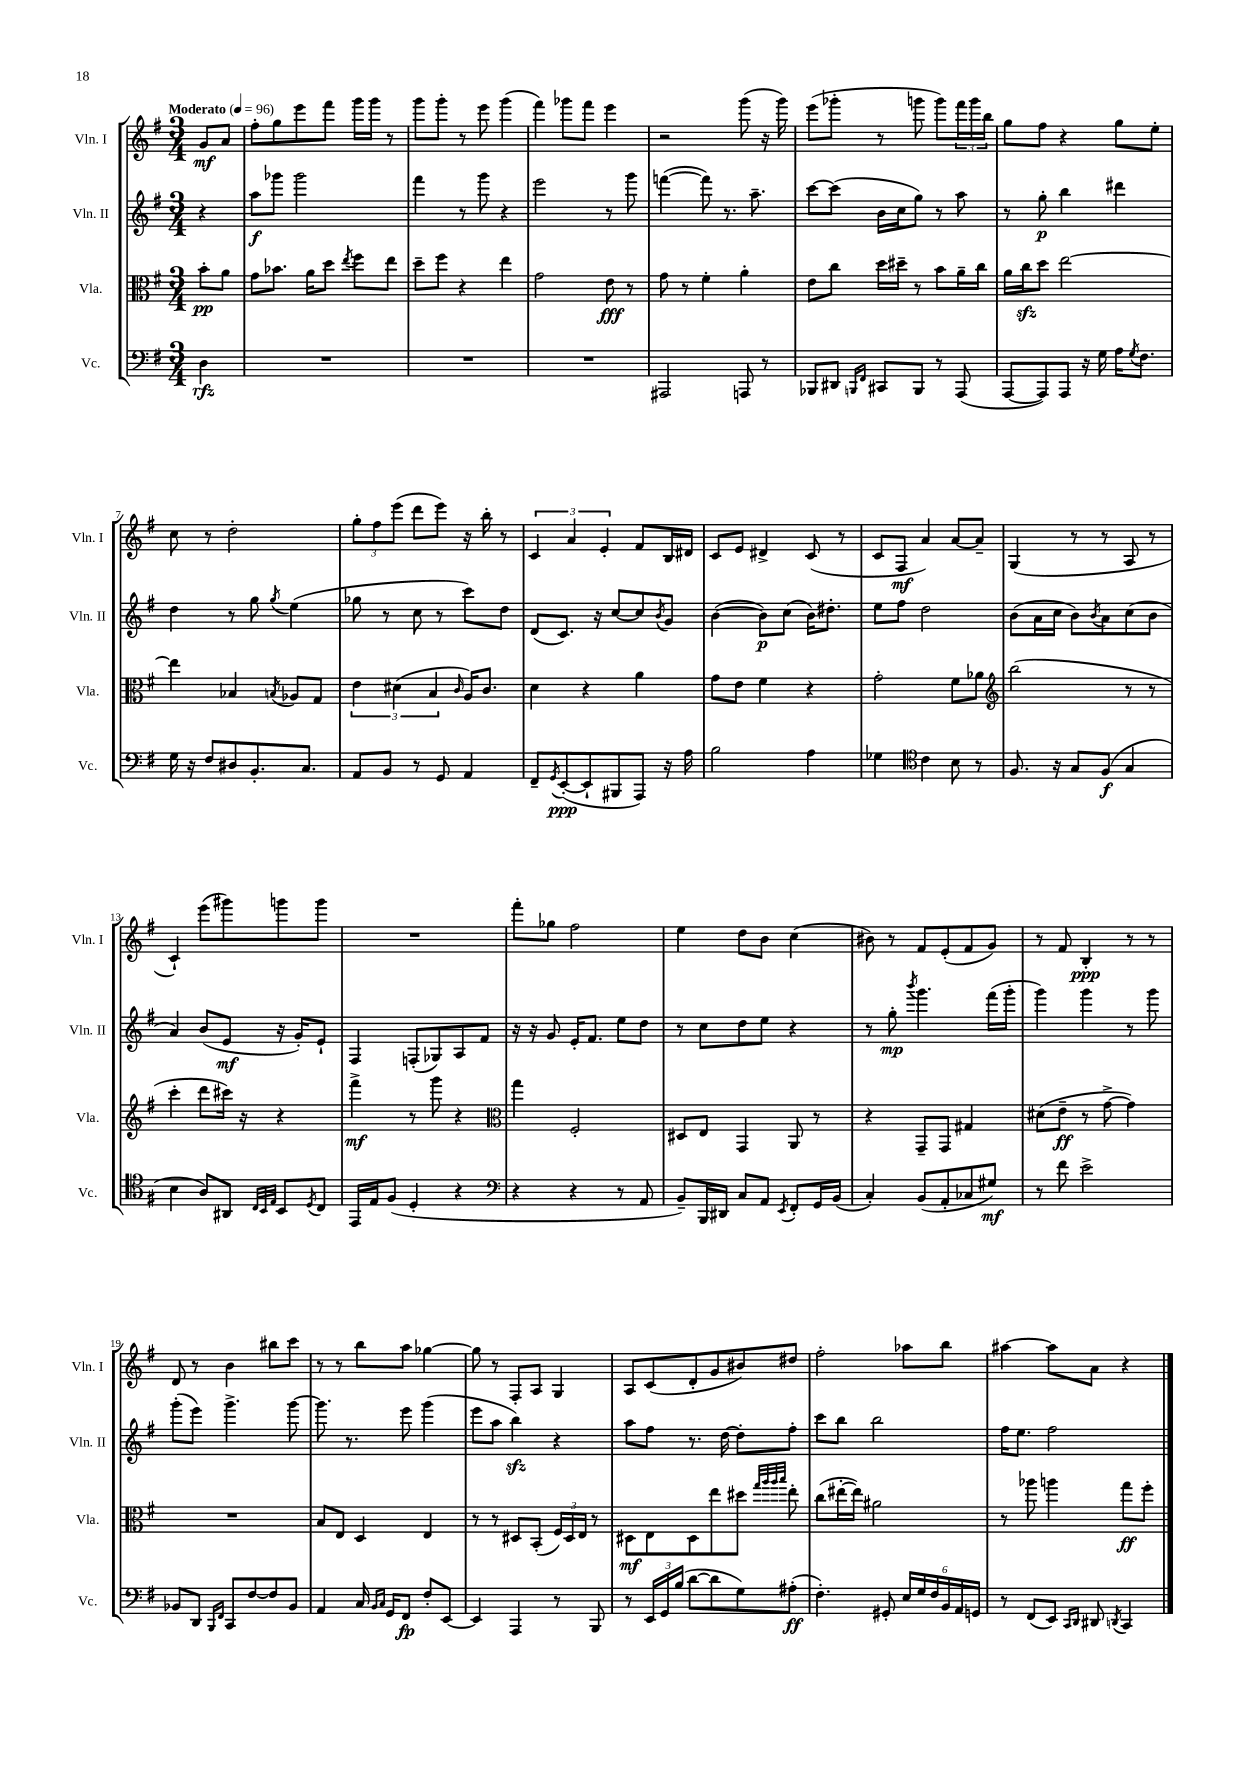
<<
\new StaffGroup <<
\new Staff = "s0" \with { instrumentName = "Vln. I" shortInstrumentName = "Vln. I" } {
    \clef treble \key g \major \numericTimeSignature \time 3/4 \partial 4 \tempo "Moderato" 4 = 96
    g'8\mf a'8 |
    fis''8-. g''8 e'''8 fis'''8 g'''16 g'''16 r8 |
    g'''8 g'''8-. r8 e'''8 g'''4( |
    fis'''4) ges'''8 fis'''8 e'''4 |
    r2 g'''8( r16 g'''16) |
    e'''8( ges'''8-. r8 g'''8 g'''8) \tuplet 3/2 { fis'''16 g'''16 b''16 } |
    g''8 fis''8 r4 g''8 e''8-. |
    c''8 r8 d''2-. |
    \tuplet 3/2 { g''8-. fis''8 e'''8( } d'''8 e'''8) r16 b''16-. r8 |
    \tuplet 3/2 { c'4 a'4 e'4-. } fis'8 b16 dis'16 |
    c'8 e'8 dis'4-> c'8( r8 |
    c'8 fis8\mf a'4) a'8~ a'8-- |
    g4( r8 r8 a8 r8 |
    c'4-!) e'''8( gis'''8) g'''8 g'''8 |
    R2. |
    fis'''8-. ges''8 fis''2 |
    e''4 d''8 b'8 c''4( |
    bis'8) r8 fis'8 e'8-.( fis'8 g'8) |
    r8 fis'8 b4-.\ppp r8 r8 |
    d'8 r8 b'4 bis''8 c'''8 |
    r8 r8 b''8 a''8 ges''4~ |
    ges''8 r8 fis8-. a8 g4 |
    a8 c'8( d'8-. g'8 bis'8) dis''8 |
    fis''2-. aes''8 b''8 |
    ais''4~ ais''8 a'8 r4 \bar "|." |
}
\new Staff = "s1" \with { instrumentName = "Vln. II" shortInstrumentName = "Vln. II" } {
    \clef treble \key g \major \numericTimeSignature \time 3/4 \partial 4
    r4 |
    a''8\f ges'''8 ges'''2 |
    fis'''4 r8 g'''8 r4 |
    e'''2 r8 g'''8 |
    f'''4~( f'''8) r8. a''8.-- |
    c'''8~ c'''8( b'16 c''16 g''8) r8 a''8 |
    r8 g''8-.\p b''4 dis'''4 |
    d''4 r8 g''8 \acciaccatura { g''8 } e''4( |
    ges''8 r8 c''8 r8 c'''8) d''8 |
    d'8( c'8.) r16 c''8~ c''8 \acciaccatura { b'8 } g'8 |
    b'4~( b'8\p) c''8( b'16) dis''8.-. |
    e''8 fis''8 d''2 |
    b'8( a'16 c''16 b'8) \acciaccatura { b'8 } a'8 c''8( b'8 |
    a'4) b'8( e'8\mf r16 g'16-.) e'8-! |
    fis4 f8-.( ges8) a8 fis'8 |
    r16 r16 g'8 e'16-. fis'8. e''8 d''8 |
    r8 c''8 d''8 e''8 r4 |
    r8 g''8-.\mp \acciaccatura { b'''8 } g'''4. fis'''16( g'''16-. |
    g'''4) g'''4 r8 g'''8 |
    g'''8-.( e'''8) g'''4.-> g'''8~ |
    g'''8. r8. e'''8 g'''4( |
    e'''8 a''8 b''4\sfz) r4 |
    a''8 fis''8 r8. d''16~ d''8-. fis''8-. |
    c'''8 b''8 b''2 |
    fis''16 e''8. fis''2 \bar "|." |
}
\new Staff = "s2" \with { instrumentName = "Vla." shortInstrumentName = "Vla." } {
    \clef alto \key g \major \numericTimeSignature \time 3/4 \partial 4
    b'8-.\pp a'8 |
    g'8 bes'8. a'16 d''8 \acciaccatura { e''8 } fis''8 e''8 |
    d''8-- fis''8 r4 e''4 |
    g'2 e'8\fff r8 |
    g'8 r8 fis'4-. a'4-. |
    e'8 c''8 d''16 dis''16-- r8 b'8 a'16-- c''16 |
    a'16 c''16\sfz d''8 e''2~ |
    e''4 bes4 \acciaccatura { b8 } aes8 g8 |
    \tuplet 3/2 { e'4 dis'4( b4 } \grace { c'16 } a16) c'8. |
    d'4 r4 a'4 |
    g'8 e'8 fis'4 r4 |
    g'2-. fis'8 aes'8 |
    \clef treble b''2( r8 r8 |
    c'''4-. d'''8 cis'''16) r16 r4 |
    fis'''4->\mf r8 g'''8 r4 |
    \clef alto g''4 fis2-. |
    dis8 e8 g,4 a,8 r8 |
    r4 g,8-- g,8 gis4 |
    dis'8( e'8--\ff r8 g'8~-> g'4) |
    R2. |
    b8 e8 d4 e4 |
    r8 r8 dis8 b,8-.( \tuplet 3/2 { fis16) dis16 e16 } r8 |
    dis8\mf e8 dis8 e''8 dis''8 \grace { g''32 a''32 a''32 b''32 } e''8-. |
    c''8( eis''16~-. eis''16) ais'2 |
    r8 aes''8 a''4 g''8\ff fis''8-. \bar "|." |
}
\new Staff = "s3" \with { instrumentName = "Vc." shortInstrumentName = "Vc." } {
    \clef bass \key g \major \numericTimeSignature \time 3/4 \partial 4
    d4\rfz |
    R2. |
    R2. |
    R2. |
    ais,,2 a,,8 r8 |
    bes,,8 dis,8 \grace { b,,16 fis,16 } cis,8 b,,8 r8 a,,8( |
    a,,8~ a,,8) a,,8 r16 g16 a16 \acciaccatura { g8 } fis8. |
    g16 r16 fis8 dis8 b,8.-. c8. |
    a,8 b,8 r8 g,8 a,4 |
    fis,8-- \acciaccatura { g,8 } e,8~-.\ppp( e,8-! bis,,8 a,,8) r16 a16 |
    b2 a4 |
    ges4 \clef tenor c'4 b8 r8 |
    fis8. r16 g8 fis8\f( g4 |
    b4 a8) ais,8 \grace { c32 b,32 e32 } b,8 \acciaccatura { d8 } c8 |
    e,16 e16 fis8( d4-. r4 |
    \clef bass r4 r4 r8 a,8 |
    b,8--) b,,16 dis,16 c8 a,8 \acciaccatura { e,8 } fis,8-. g,16 b,16( |
    c4-.) b,8( a,8-. ces8 gis8\mf) |
    r8 fis'8 e'2-> |
    bes,8 d,8 \grace { b,,16 fis,16 } c,8 fis8~ fis8 bes,8 |
    a,4 c16 \grace { b,16 c16 } g,16 fis,8\fp fis8-. e,8~ |
    e,4 a,,4 r8 b,,8 |
    r8 \tuplet 3/2 { e,16 g,16 b16( } d'8~ d'8 g8) ais8-.\ff( |
    fis4.-.) gis,8-. \tuplet 6/4 { e16 g16 fis16 b,16 a,16 g,16 } |
    r8 fis,8( e,8) \grace { c,16 d,16 } dis,8 \acciaccatura { d,8 } c,4 \bar "|." |
}
>>
>>
